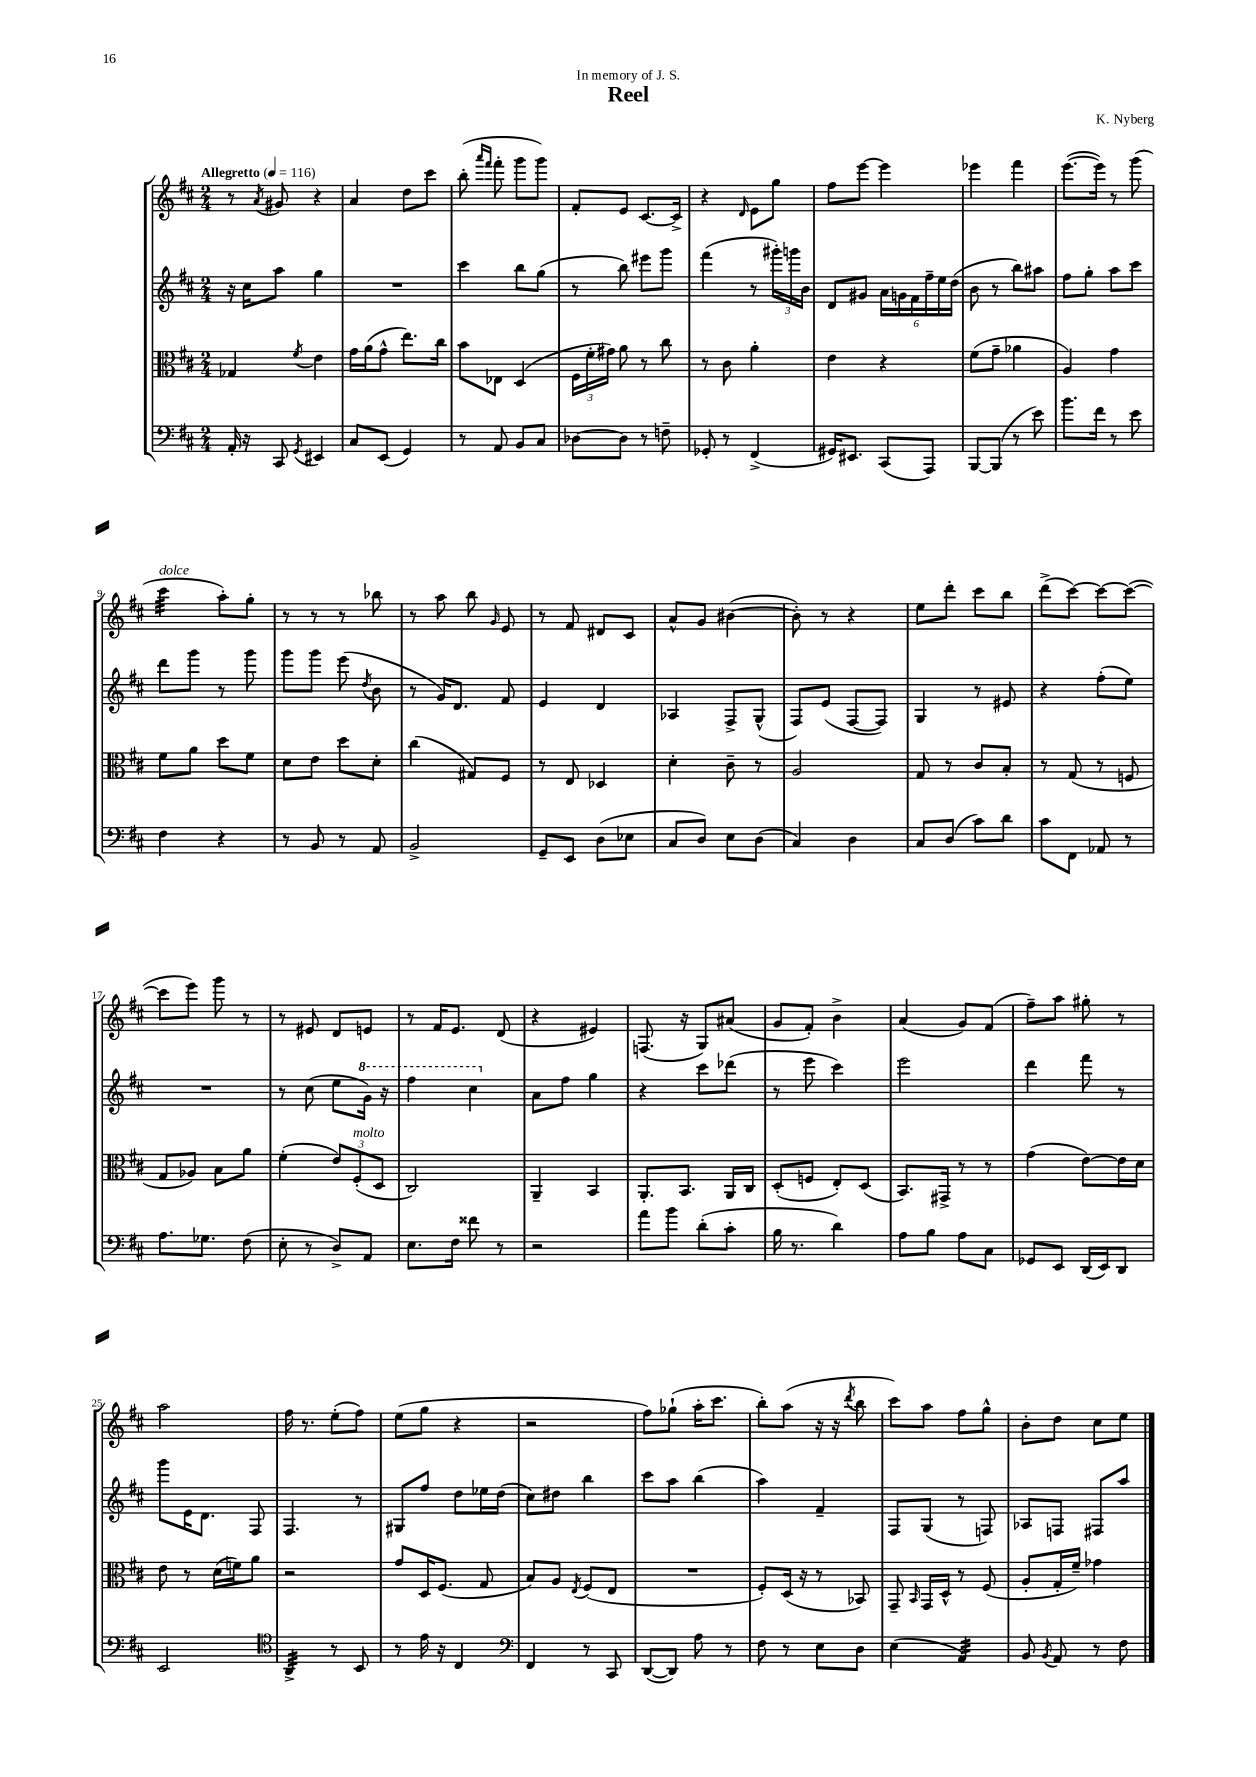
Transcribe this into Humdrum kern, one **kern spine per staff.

**kern	**kern	**kern	**kern
*staff4	*staff3	*staff2	*staff1
*clefF4	*clefC3	*clefG2	*clefG2
*k[f#c#]	*k[f#c#]	*k[f#c#]	*k[f#c#]
*M2/4	*M2/4	*M2/4	*M2/4
*MM116	*MM116	*MM116	*MM116
16AA'	4G-	16r	8r
16r	.	16cc#	.
.	.	.	8qa
8CC#	.	8aa	8g#
8qGG	8qf#	.	.
4EE#	4e	4gg	4r
=	=	=	=
8C#	16g	2r	4a
.	(16a	.	.
(8EE	8g^^	.	.
4GG)	8.ee)	.	8dd
.	.	.	8ccc#
.	16cc#	.	.
=	=	=	=
8r	8b	4ccc#	(8bb'
.	.	.	16qqaaa
.	.	.	16qqfff#
8AA	8E-	.	8fff#'
8BB	(4D	8bb	8ggg
8C#	.	(8gg	8ggg)
=	=	=	=
[8D-	24F#	8r	8f#'
.	24f#'	.	.
.	24g#)	.	.
8D-]	8a	8bb)	8e
8r	8r	8eee#	[8.c#
8F~	8cc#	8ggg	.
.	.	.	16c#^]
=	=	=	=
8GG-'	8r	(4fff#	4r
8r	8c#	.	.
.	.	.	16qqd
(4FF#^	4a'	8r	8e
.	.	24ggg#')	8gg
.	.	24ggg	.
.	.	24b	.
=	=	=	=
16GG#)	4e	8d	8ff#
8.EE#	.	.	.
.	.	8g#	[8eee
(8CC#	4r	24a	4eee]
.	.	24g	.
.	.	24f#	.
8AAA)	.	24ff#~	.
.	.	24ee	.
.	.	(24dd	.
=	=	=	=
[8BBB	(8f#	8b	4eee-
(8BBB]	8g~	8r	.
8r	4a-	8bb)	4fff#
8e)	.	8aa#	.
=	=	=	=
8.b	4A)	8ff#	([8.eee
.	.	8gg'	.
16f#	.	.	16eee])
8r	4g	8aa	8r
8e	.	8ccc#	(8ggg
=	=	=	=
4F#	8f#	8ddd	4ccc#
.	8a	8ggg	.
4r	8dd	8r	8aa')
.	8f#	8ggg	8gg'
=	=	=	=
8r	8d	8ggg	8r
8BB	8e	8ggg	8r
8r	8dd	(8eee	8r
.	.	8qdd	.
8AA	8d'	8b	8bb-
=	=	=	=
2BB^	(4cc#	8r	8r
.	.	16g)	8aa
.	.	8.d	.
.	8G#)	.	8bb
.	.	.	16qqg
.	8F#	8f#	8e
=	=	=	=
8GG~	8r	4e	8r
8EE	8E	.	8f#
(8D	4D-	4d	8d#
8E-	.	.	8c#
=	=	=	=
8C#	4d'	4A-	8a^^
8D)	.	.	8g
8E	8c#~	8F#^	([4b#
(8D	8r	(8G^^	.
=	=	=	=
4C#)	2A	8F#)	8b#'])
.	.	(8e	8r
4D	.	[8F#	4r
.	.	8F#])	.
=	=	=	=
8C#	8G	4G	8ee
(8D	8r	.	8ddd'
8c#)	8c#	8r	8ccc#
8d	8B'	8e#	8bb
=	=	=	=
8c#	8r	4r	(8ddd^
8FF#	(8G	.	[8ccc#)
8AA-	8r	(8ff#'	8ccc#_
8r	8F	8ee)	(8ccc#_
=	=	=	=
8.A	8G	2r	8ccc#]
.	8A-)	.	8eee)
8.G-	.	.	.
.	8B	.	8ggg
(8F#	8a	.	8r
=	=	=	=
8E'	(4f#'	8r	8r
8r	.	(8cc#	8e#
8D^)	12e)	8ee	8d
.	(12F#'	.	.
8AA	.	16gg)	8e
.	12D	.	.
.	.	16r	.
=	=	=	=
8.E	2C#)	4fff#	8r
.	.	.	16f#
16F#	.	.	8.e
8f##	.	4ccc#	.
8r	.	.	(8d
=	=	=	=
2r	4AA~	8a	4r
.	.	8ff#	.
.	4BB	4gg	4e#)
=	=	=	=
8a	8.AA'	4r	(8.F
8b	.	.	.
.	8.BB	.	16r
(8d'	.	8ccc#	8G)
8c#'	16AA	(8ddd-	(8a#
.	16C#	.	.
=	=	=	=
16B	(8D'	8r	8g
8.r	.	.	.
.	8F	8eee	8f#')
4d)	8E')	4ccc#)	4b^
.	(8D	.	.
=	=	=	=
8A	8.BB)	2eee	(4a
8B	.	.	.
.	16GG#^	.	.
8A	8r	.	8g)
8C#	8r	.	(8f#
=	=	=	=
8GG-	(4g	4ddd	8ff#~)
8EE	.	.	8aa
(16DD	[8e)	8fff#	8gg#'
16EE)	.	.	.
8DD	16e]	8r	8r
.	16d	.	.
=	=	=	=
2EE	8e	8ggg	2aa
.	8r	16e	.
.	.	8.d	.
.	(16d	.	.
.	16f)	.	.
.	8a	8F#	.
=	=	=	=
*clefC4	*	*	*
4AA^	2r	4.F#	16ff#
.	.	.	8.r
8r	.	.	(8ee'
8BB	.	8r	8ff#)
=	=	=	=
8r	8g	8G#	(8ee
16e	16D	8ff#	8gg
16r	(8.F#	.	.
4C#	.	8dd	4r
.	8G	16ee-	.
.	.	(16dd	.
=	=	=	=
*clefF4	*	*	*
4FF#	8B)	8cc#)	2r
.	8A	8dd#	.
.	8qE	.	.
8r	(8F#	4bb	.
8CC#	8E	.	.
=	=	=	=
([8DD	2r	8ccc#	8ff#)
8DD])	.	8aa	(8gg-`
8A	.	(4bb	16aa'
.	.	.	8.ccc#
8r	.	.	.
=	=	=	=
8F#	8F#')	4aa)	8bb')
8r	(16D	.	(8aa
.	16r	.	.
8E	8r	4f#~	16r
.	.	.	16r
.	.	.	8qddd
8D	8BB-)	.	8bb
=	=	=	=
(4E	8GG~	8F#	8ccc#)
.	16qqBB	.	.
.	16GG	(8G	8aa
.	16D^^	.	.
4AA)	8r	8r	8ff#
.	(8F#	8F)	8gg^^
=	=	=	=
8BB	8A'	8A-	8b'
8qBB	.	.	.
8AA	16G'	8F	8dd
.	16f#~)	.	.
8r	4g-	8F#	8cc#
8F#	.	8aa	8ee
==	==	==	==
*-	*-	*-	*-
